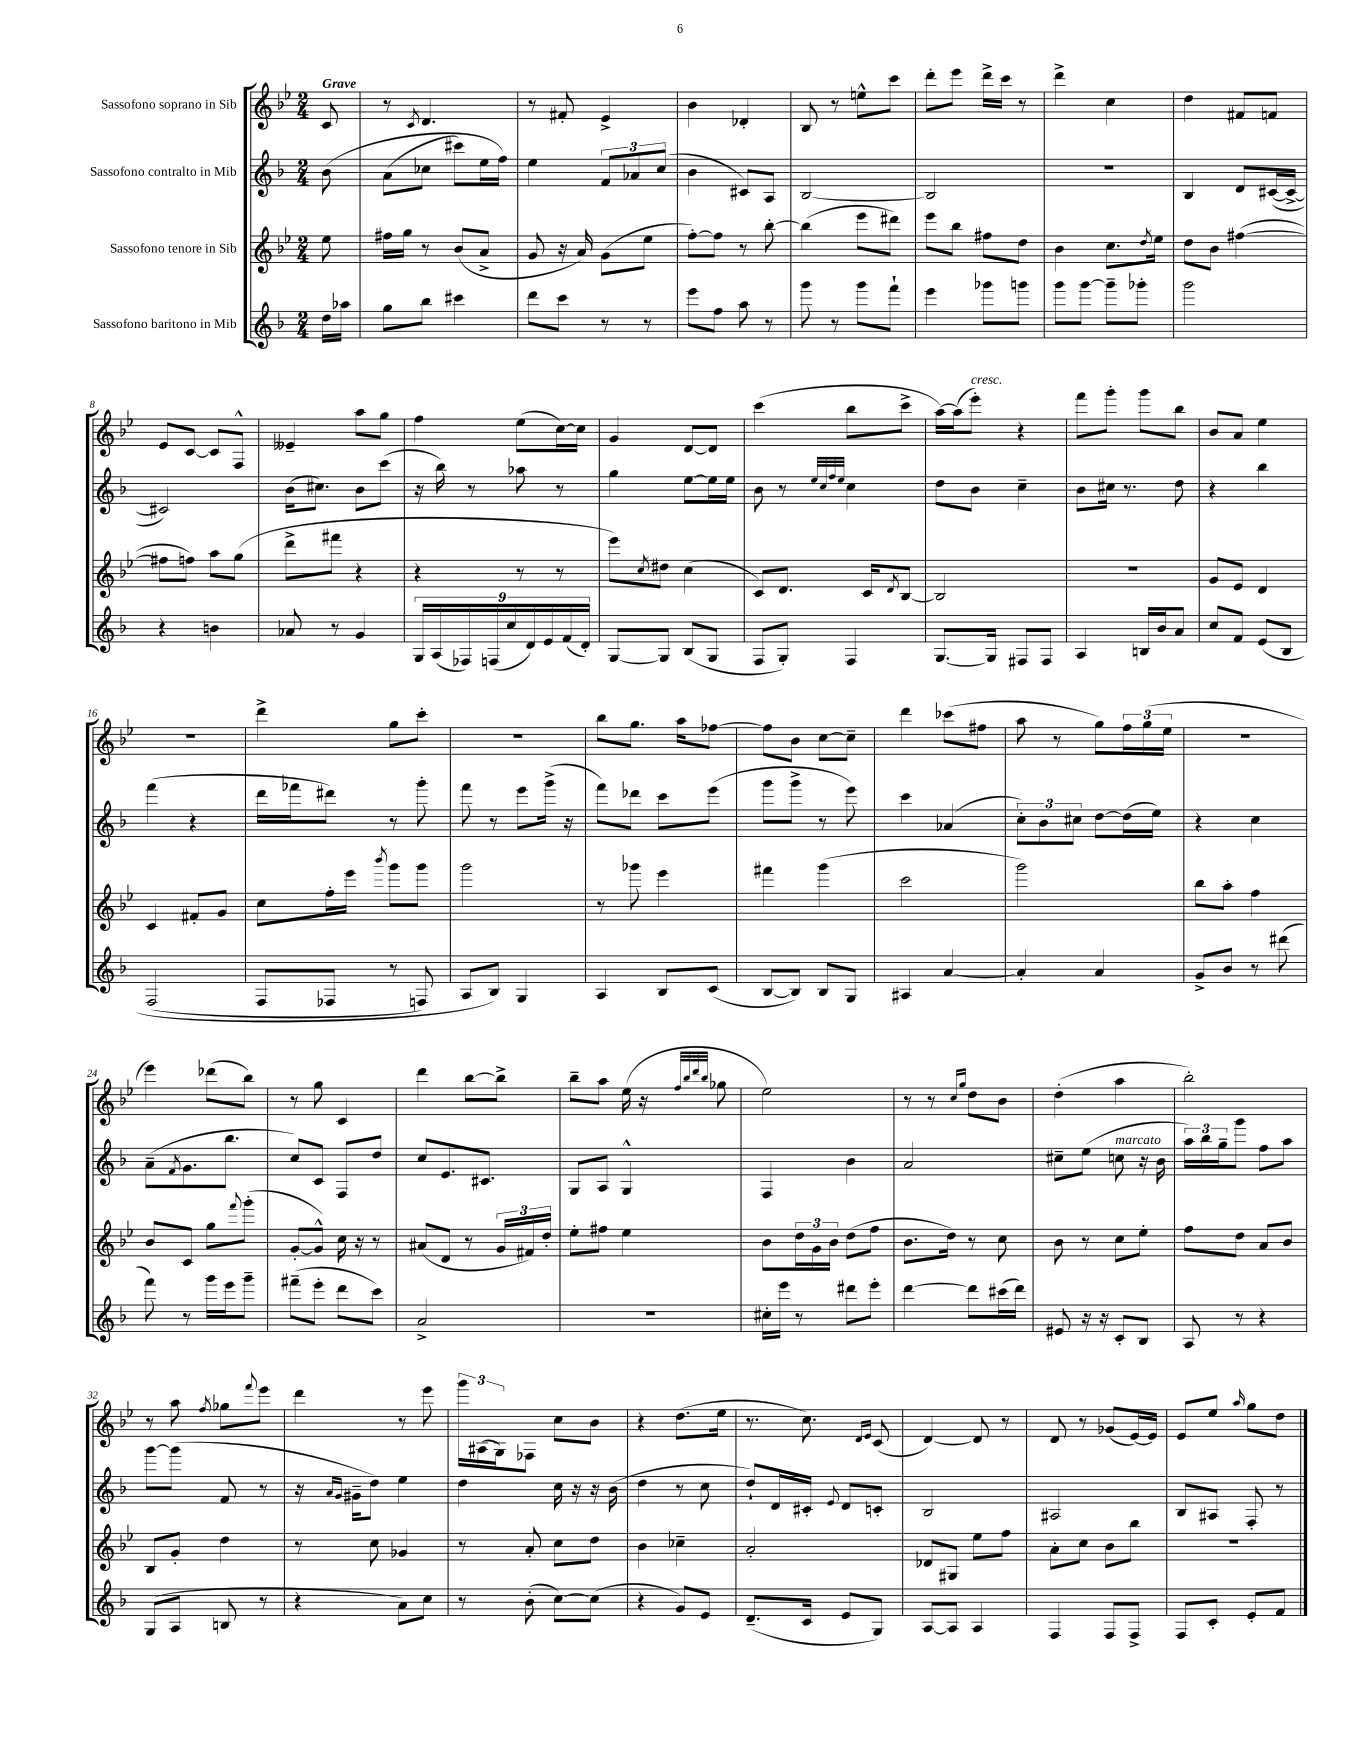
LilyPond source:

<<
\new StaffGroup <<
\new Staff = "s0" \with { instrumentName = "Sassofono soprano in Sib" } {
    \clef treble \key bes \major \numericTimeSignature \time 2/4 \partial 8 \tempo "Grave"
    c'8 |
    r8 \acciaccatura { c'8 } d'4. |
    r8 fis'8-. ees'4-> |
    bes'4 des'4-. |
    bes8 r8 e''8-^ c'''8 |
    d'''8-. ees'''8 d'''16-> c'''16 r8 |
    d'''4-> c''4 |
    d''4 fis'8 f'8 |
    ees'8 c'8~ c'8 f8-^ |
    eeses'4-- a''8 g''8 |
    f''4 ees''8( c''16~) c''16 |
    g'4 d'8~ d'8 |
    c'''4( bes''8 c'''8-> |
    a''16~) a''16( ees'''8-.^\markup { \italic "cresc." }) r4 |
    f'''8 g'''8-. g'''8 bes''8 |
    bes'8 a'8 ees''4 |
    R2 |
    d'''4-> g''8 c'''8-. |
    r2 |
    bes''8 g''8. a''16 fes''8~ |
    fes''8 bes'8 c''8~ c''8-- |
    d'''4 ces'''8( fis''8 |
    a''8 r8 g''8) \tuplet 3/2 { f''16 g''16( ees''16 } |
    R2 |
    ees'''4) des'''8( bes''8) |
    r8 g''8 c'4 |
    d'''4 bes''8~ bes''8-> |
    bes''8-- a''8 ees''16( r16 \grace { f''32 bes''32 d'''32 bes''32 } ges''8 |
    ees''2) |
    r8 r8 \grace { c''16 g''16 } d''8 bes'8 |
    d''4-.( a''4 |
    bes''2-.) |
    r8 a''8 \acciaccatura { f''8 } ges''8 \appoggiatura { f'''8 } ees'''8 |
    d'''4 r8 ees'''8 |
    \tuplet 3/2 { g'''16 ais16( g16) } fes8 c''8 bes'8 |
    r4 d''8.( ees''16 |
    r8. c''8.) \grace { d'16 ees'16 } c'8( |
    d'4~) d'8 r8 |
    d'8 r8 ges'8( ees'16~) ees'16 |
    ees'8 ees''8 \grace { a''16 } g''8 d''8 \bar "|." |
}
\new Staff = "s1" \with { instrumentName = "Sassofono contralto in Mib" } {
    \clef treble \key f \major \numericTimeSignature \time 2/4 \partial 8
    bes'8\( |
    a'8( ces''8 cis'''8) e''16 f''16\) |
    e''4 \tuplet 3/2 { f'8 aes'8 c''8( } |
    bes'4 cis'8) a8 |
    bes2~ |
    bes2 |
    R2 |
    bes4 d'8 cis'16~( cis'16~-> |
    cis'2) |
    bes'16( cis''8.) bes'8 c'''8( |
    r16 bes''16) r8 aes''8 r8 |
    g''4 e''8~ e''16 e''16 |
    bes'8 r8 \grace { e''32 c''32 f''32 e''32 } c''4 |
    d''8 bes'8 c''4-- |
    bes'8 cis''16 r8. d''8 |
    r4 bes''4 |
    f'''4( r4 |
    d'''16 fes'''16 dis'''8) r8 g'''8-. |
    f'''8 r8 e'''8 g'''16->( r16 |
    f'''8) des'''8 c'''8 e'''8( |
    g'''8 g'''8-> r8 e'''8) |
    c'''4 aes'4( |
    \tuplet 3/2 { c''8-.) bes'8 cis''8 } d''8~ d''16( e''16) |
    r4 c''4 |
    a'8--( \acciaccatura { f'8 } g'8. bes''8. |
    c''8) c'8 f8 d''8 |
    c''8 e'8. cis'8. |
    g8 a8 g4-^ |
    f4 bes'4 |
    a'2 |
    cis''8-- e''8( c''8^\markup { \italic "marcato" } r16 bes'16 |
    \tuplet 3/2 { a''16) bes''16 g''16-- } g'''8 f''8 a''8 |
    g'''8~ g'''8( f'8 r8 |
    r16 \grace { a'16 g'16 } gis'16-- d''8) e''4 |
    d''4 c''16 r16 r16 bes'16( |
    d''4 r8 c''8 |
    d''8-!) d'16 cis'16-. \appoggiatura { e'8 } d'8 c'8-. |
    bes2 |
    ais2 |
    bes8 ais8 f8-. r8 \bar "|." |
}
\new Staff = "s2" \with { instrumentName = "Sassofono tenore in Sib" } {
    \clef treble \key bes \major \numericTimeSignature \time 2/4 \partial 8
    ees''8 |
    fis''16 g''16 r8 bes'8( a'8-> |
    g'8 r16 a'16) g'8( ees''8 |
    f''8~-.) f''8 r8 bes''8~-. |
    bes''4( ees'''8 dis'''8) |
    ees'''8 bes''8 fis''8 d''8 |
    bes'4 c''8. \acciaccatura { d''8 } ees''16 |
    d''8 bes'8 fis''4~( |
    fis''8 f''8) a''8 g''8( |
    d'''8-> fis'''8 r4 |
    r4 r8 r8 |
    ees'''8) \acciaccatura { c''8 } dis''8 c''4( |
    c'8) d'8. c'16 \acciaccatura { d'8 } bes8~ |
    bes2 |
    R2 |
    g'8 ees'8 d'4 |
    c'4 fis'8-. g'8 |
    c''8 f''16-. ees'''16 \acciaccatura { bes'''8 } g'''8 g'''8 |
    g'''2 |
    r8 ges'''8 ees'''4 |
    fis'''4 g'''4( |
    c'''2 |
    g'''2) |
    bes''8 a''8-. f''4 |
    bes'8 c'8 g''8 \appoggiatura { f'''8 } g'''8-.( |
    g'8~-. g'8-^) c''16 r16 r8 |
    ais'8( d'8 r8 \tuplet 3/2 { g'16 fis'16) d''16-. } |
    ees''8-. fis''8 ees''4 |
    bes'8 \tuplet 3/2 { d''16 g'16 bes'16 } d''8( f''8 |
    bes'8. d''16) r8 c''8 |
    bes'8 r8 c''8 ees''8-. |
    f''8 d''8 a'8 bes'8 |
    bes8 g'8-. d''4 |
    r8 c''8 ges'4 |
    r8 a'8-. c''8 d''8 |
    bes'4 ces''4-- |
    a'2-. |
    des'8 gis8 ees''8 f''8 |
    a'8-. c''8 bes'8 bes''8 |
    R2 \bar "|." |
}
\new Staff = "s3" \with { instrumentName = "Sassofono baritono in Mib" } {
    \clef treble \key f \major \numericTimeSignature \time 2/4 \partial 8
    d''16 aes''16 |
    g''8 bes''8 cis'''4 |
    d'''8 c'''8 r8 r8 |
    e'''8 f''8 a''8 r8 |
    g'''8 r8 g'''8 f'''8-! |
    e'''4 ges'''8 g'''8 |
    g'''8 g'''8~ g'''8-- ges'''8-. |
    g'''2 |
    r4 b'4 |
    aes'8 r8 g'4 |
    \tuplet 9/8 { g16 a16( fes16) f16( c''16 d'16) e'16 f'16( d'16-.) } |
    g8~ g8 bes8( g8 |
    f8 g8-.) f4 |
    g8.~ g16 fis8 fis8 |
    a4 b16 bes'16 a'8 |
    c''8 f'8 e'8\( bes8 |
    f2( |
    f8 fes8 r8 f8) |
    a8 bes8\) g4 |
    a4 bes8 c'8( |
    bes8~ bes8) bes8 g8 |
    ais4 a'4~ |
    a'4-. a'4 |
    g'8-> bes'8 r8 dis'''8( |
    f'''8) r8 g'''16 e'''16 g'''8-- |
    fis'''8--( e'''8-. d'''8 c'''8) |
    a'2-> |
    r2 |
    cis''16-. e'''16 r8 dis'''8 e'''8-. |
    d'''4~ d'''8 cis'''16( d'''16) |
    eis'8 r16 r16 c'8-. bes8 |
    a8 r8 r4 |
    g8( a8 b8 r8 |
    r4 a'8) c''8 |
    r8 bes'8-.( c''8~) c''8( |
    r4 g'8) e'8 |
    d'8.--( c'16 e'8 g8) |
    a8~ a8 a4 |
    f4 f8 f8-> |
    f8 c'8-. e'8-. f'8 \bar "|." |
}
>>
>>
